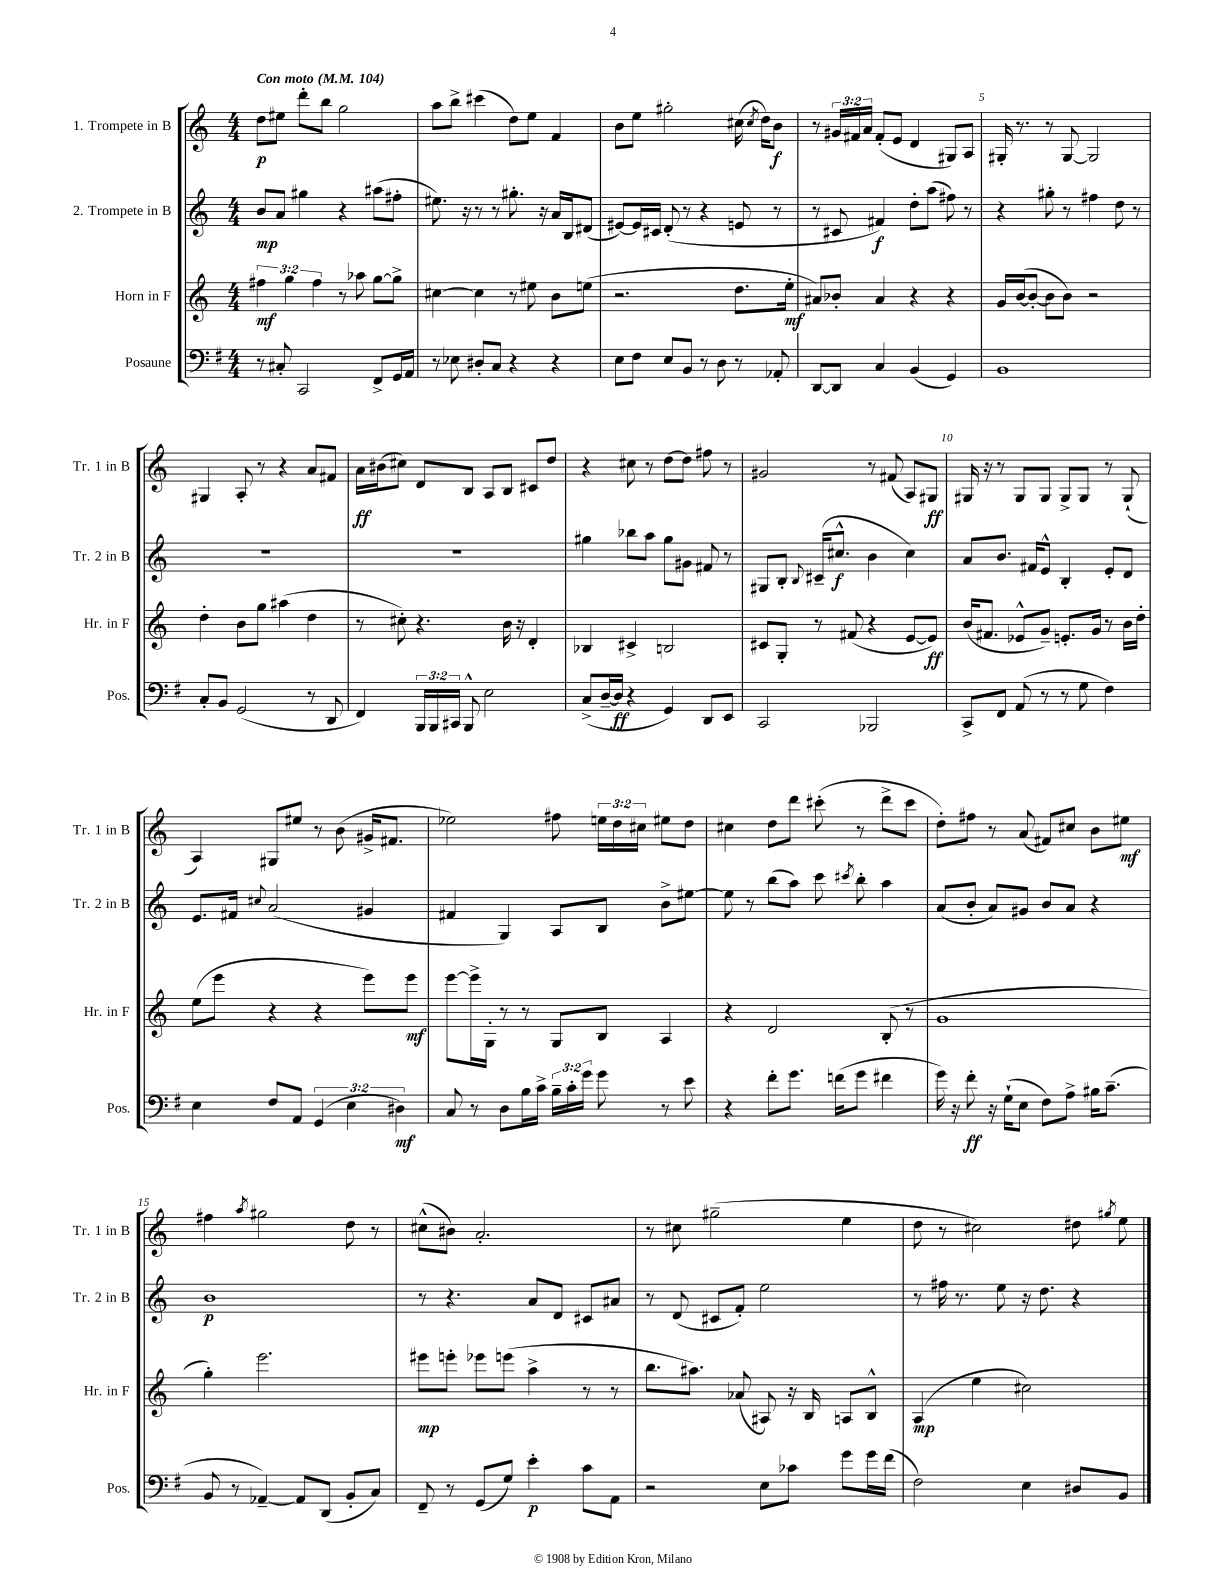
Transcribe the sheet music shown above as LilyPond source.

<<
\new StaffGroup <<
\new Staff = "s0" \with { instrumentName = "1. Trompete in B" shortInstrumentName = "Tr. 1 in B" } {
    \clef treble \key c \major \numericTimeSignature \time 4/4 \override Staff.TupletNumber.text = #tuplet-number::calc-fraction-text \tempo "Con moto" 4 = 104
    \autoBeamOff d''8[\p eis''8] d'''8[-. b''8] g''2 |
    a''8[ b''8]-> cis'''4( d''8[) e''8] f'4 |
    b'8[ e''8] gis''2-. cis''16( \acciaccatura { cis''8 } d''16[) b'8]\f |
    r8 \tuplet 3/2 { gis'16[ fis'16 a'16] } fis'8[-.( e'8] d'4 gis8[) a8] |
    gis16-. r8. r8 gis8~ gis2 |
    gis4 a8-. r8 r4 a'8[ fis'8] |
    a'16[\ff bis'16( cis''8]) d'8[ b8] a8[ b8] cis'8[ d''8] |
    r4 cis''8 r8 d''8[~ d''8] fis''8 r8 |
    gis'2 r8 fis'8( a8[) gis8]\ff |
    gis16 r16 r8 gis8[ gis8] gis8[-> gis8] r8 gis8-!( |
    a4) gis8[ eis''8] r8 b'8( gis'16[-> fis'8.] |
    ees''2) fis''8 \tuplet 3/2 { e''16[ d''16 cis''16] } eis''8[ d''8] |
    cis''4 d''8[ d'''8] cis'''8-.( r8 d'''8[-> cis'''8] |
    d''8[-.) fis''8] r8 a'8( fis'8[) cis''8] b'8[ eis''8]\mf |
    fis''4 \acciaccatura { a''8 } gis''2 d''8 r8 |
    cis''8[-^( bis'8]) a'2.-. |
    r8 cis''8 gis''2--( e''4 |
    d''8 r8 cis''2) dis''8 \acciaccatura { gis''8 } e''8 \bar "|." |
}
\new Staff = "s1" \with { instrumentName = "2. Trompete in B" shortInstrumentName = "Tr. 2 in B" } {
    \clef treble \key c \major \numericTimeSignature \time 4/4
    \autoBeamOff b'8[\mp a'8] gis''4 r4 ais''8[( fis''8]-. |
    eis''8.) r16 r8 r8 gis''8.-. r16 a'16[ b16 dis'8]( |
    eis'8[~) eis'16 cis'16] d'8-.( r8 r4 e'8 r8 |
    r8 cis'8 fis'4\f) d''8[-. a''8]( fis''8) r8 |
    r4 gis''8-. r8 fis''4 d''8 r8 |
    R1 |
    R1 |
    gis''4 bes''8[ a''8] gis''8[ gis'8] fis'8 r8 |
    gis8[ b8]-. \appoggiatura { b8 } cis'16[--( cis''8.]-^\f b'4 cis''4) |
    a'8[ b'8.] fis'16[ e'8]-^ b4-. e'8[-. d'8] |
    e'8.[ fis'16] \appoggiatura { cis''8 } a'2( gis'4 |
    fis'4 g4) a8[ b8] b'8[-> eis''8]~ |
    eis''8 r8 b''8[( a''8]) c'''8 \acciaccatura { cis'''8 } b''8-. a''4 |
    a'8[( b'8]-. a'8[) gis'8] b'8[ a'8] r4 |
    b'1\p |
    r8 r4. a'8[ d'8] cis'8[ ais'8] |
    r8 d'8( cis'8[ f'8]-.) e''2 |
    r8 fis''16 r8. e''8 r16 d''8. r4 \bar "|." |
}
\new Staff = "s2" \with { instrumentName = "Horn in F" shortInstrumentName = "Hr. in F" } {
    \clef treble \key c \major \numericTimeSignature \time 4/4 \override Staff.TupletNumber.text = #tuplet-number::calc-fraction-text
    \autoBeamOff \tuplet 3/2 { fis''4\mf g''4 fis''4 } r8 aes''8 g''8[~ g''8]-> |
    cis''4~ cis''4 r8 eis''8 b'8[ e''8]( |
    r2. d''8.[ e''16]-.\mf |
    ais'8[) bes'8]-. ais'4 r4 r4 |
    g'16[ b'16~( b'8]~-. b'8[ b'8]) r2 |
    d''4-. b'8[ g''8] ais''4( d''4 |
    r8 cis''8-.) r4. b'16 r16 d'4-. |
    bes4 cis'4-> b2 |
    cis'8[ g8]-. r8 fis'8( r4 e'8[~ e'8]\ff) |
    b'16[( fis'8.] ees'8[-^ g'8]--) e'8.[-. g'16] r8 b'16[ d''16]-. |
    e''8[( e'''8] r4 r4 e'''8[) e'''8]\mf |
    e'''8[~ e'''16-> g16]-. r8 r8 g8[ b8] a4 |
    r4 d'2 b8-.( r8 |
    g'1 |
    g''4-.) e'''2. |
    eis'''8[\mp e'''8]-. ees'''8[ e'''8]( a''4-> r8 r8 |
    b''8.[ ais''8.]) aes'8( ais8) r16 b16 a8[ b8]-^ |
    a4\mp( e''4 cis''2) \bar "|." |
}
\new Staff = "s3" \with { instrumentName = "Posaune" shortInstrumentName = "Pos." } {
    \clef bass \key g \major \numericTimeSignature \time 4/4 \override Staff.TupletNumber.text = #tuplet-number::calc-fraction-text
    \autoBeamOff r8 cis8-. c,2 fis,8[-> g,16 a,16] |
    r8 ees8 dis8[-. c8] r4 r4 |
    e8[ fis8] e8[ b,8] r8 d8 r8 aes,8-. |
    d,8[~ d,8] c4 b,4( g,4) |
    b,1 |
    c8[-. b,8] g,2( r8 d,8 |
    fis,4) \tuplet 3/2 { b,,16[ b,,16 cis,16] } b,,8-^ e2 |
    c8[->( d16~-- d16]\ff r4 g,4) d,8[ e,8] |
    c,2 bes,,2 |
    c,8[-> fis,8] a,8( r8 r8 g8 fis4) |
    e4 fis8[ a,8] \tuplet 3/2 { g,4( e4 dis4\mf) } |
    c8 r8 d8[ b16 c'16]-> \tuplet 3/2 { b16[-- c'16-. g'16] } g'8 r8 e'8 |
    r4 fis'8[-. g'8.] f'16[( g'8] fis'4 |
    g'16) r16 fis'8-.\ff r16 g16[-!( e8] fis8[) a8]-> bis16[ c'8.]--( |
    b,8 r8 aes,4~--) aes,8[ d,8]( b,8[-. c8]) |
    fis,8-- r8 g,8[( g8]) e'4-.\p c'8[ a,8] |
    r2 e8[ ces'8] g'8[ g'16 fis'16]( |
    fis2) e4 dis8[ b,8] \bar "|." |
}
>>
>>
\layout { \context { \Score \override BarNumber.break-visibility = ##(#f #t #t) barNumberVisibility = #(every-nth-bar-number-visible 5) } }
